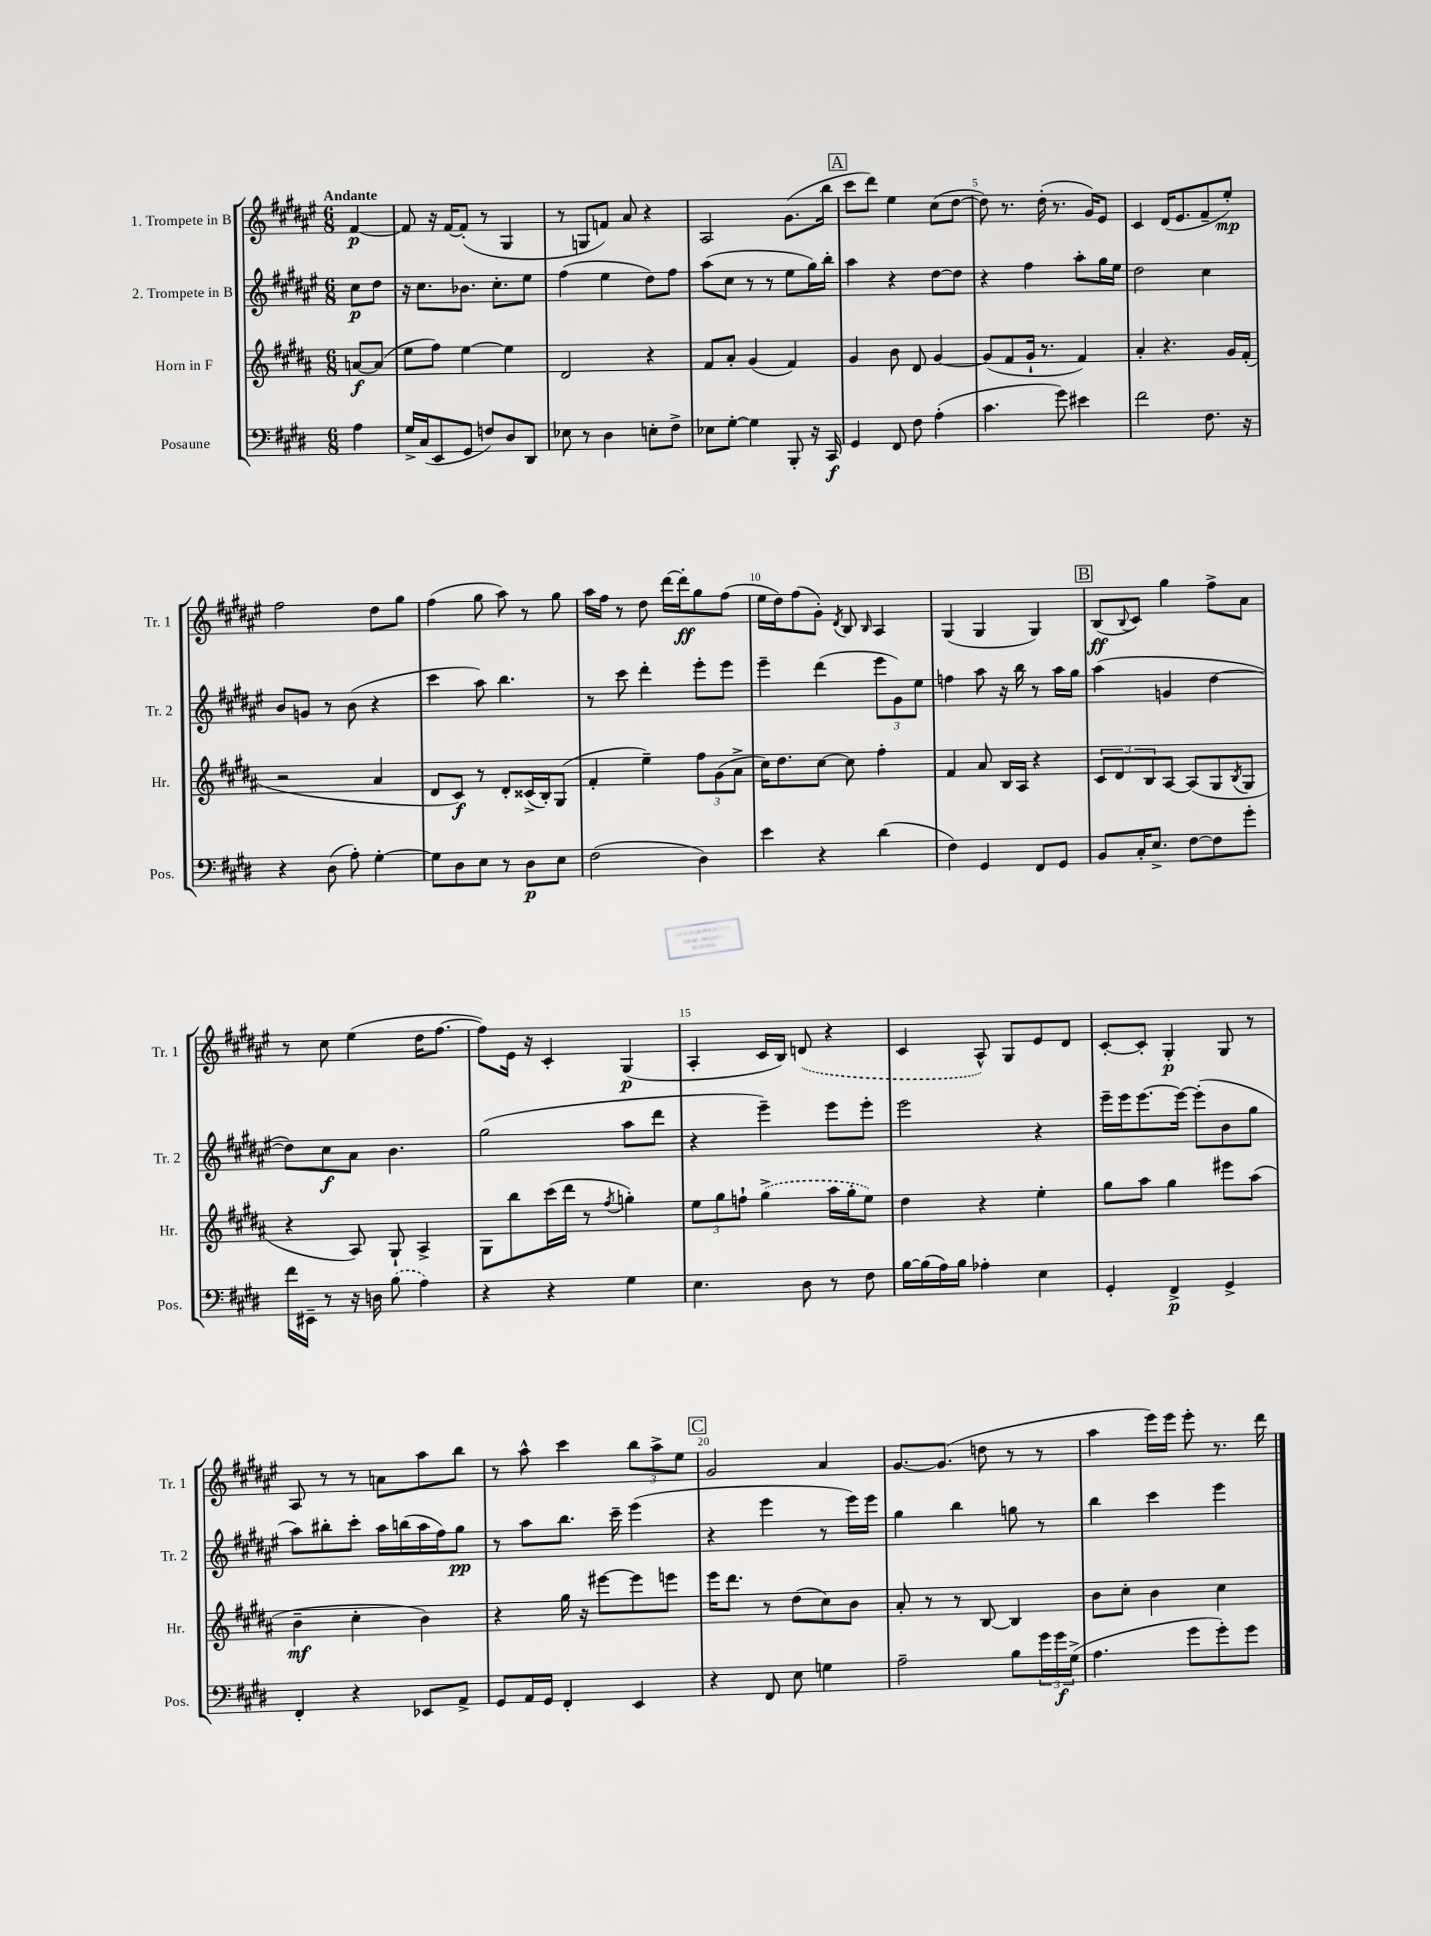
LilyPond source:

<<
\new StaffGroup <<
\new Staff = "s0" \with { instrumentName = "1. Trompete in B" shortInstrumentName = "Tr. 1" } {
    \clef treble \key fis \major \numericTimeSignature \time 6/8 \partial 4 \tempo "Andante"
    fis'4~\p |
    fis'8 r16 fis'16~ fis'8-.( r8 gis4 |
    r8 g8 f'8) ais'8 r4 |
    ais2 gis'8.( b''16 |
    \mark \markup { \box "A" } cis'''8 dis'''8) eis''4 cis''8( dis''8~ |
    dis''8) r8. dis''16-.( r8. gis'16) eis'8 |
    cis'4 dis'16( eis'8. fis'8-- eis''8-.\mp) |
    fis''2 dis''8 gis''8 |
    fis''4( gis''8 ais''8) r8 gis''8 |
    ais''16 fis''16 r8 dis''8 dis'''16~ dis'''16-.\ff gis''8 fis''8( |
    eis''16 dis''16) fis''8( gis'8-.) \acciaccatura { dis'8 } b8 \grace { b16 } ais4 |
    gis4( gis4 gis4) |
    \mark \markup { \box "B" } b8\ff( \appoggiatura { b8 } cis'8) gis''4 fis''8-> ais'8 |
    r8 cis''8 eis''4( dis''16 fis''8.~ |
    fis''8) eis'16 r16 cis'4-. gis4\p( |
    ais4-. cis'16 b16) \once \slurDashed d'8( r4 |
    cis'4 ais8-^) gis8 eis'8 dis'8 |
    cis'8~-. cis'8-. gis4-.\p gis8 r8 |
    ais8 r8 r8 a'8 ais''8 b''8 |
    r8 ais''8-^ cis'''4 \tuplet 3/2 { b''8 ais''8-> eis''8 } |
    \mark \markup { \box "C" } gis'2 ais'4 |
    gis'8.~ gis'8.( d''8 r8 r8 |
    ais''4 eis'''16) eis'''16 eis'''8-. r8. dis'''16 \bar "|." |
}
\new Staff = "s1" \with { instrumentName = "2. Trompete in B" shortInstrumentName = "Tr. 2" } {
    \clef treble \key fis \major \numericTimeSignature \time 6/8 \partial 4
    cis''8\p dis''8 |
    r16 cis''8. bes'8. cis''8.-. eis''8 |
    fis''4( eis''4 dis''8) fis''8 |
    ais''8( cis''8 r8 r8 eis''8 gis''16) b''16-. |
    \mark \markup { \box "A" } ais''4 r4 dis''8~ dis''8 |
    r4 fis''4 ais''8-. gis''16 eis''16 |
    dis''2 cis''4 |
    b'8 g'8 r8 b'8( r4 |
    cis'''4 ais''8) b''4. |
    r8 cis'''8 dis'''4-. eis'''8-. eis'''8 |
    eis'''4-- dis'''4( \tuplet 3/2 { eis'''8 gis'8) eis''8 } |
    f''4 ais''8 r16 b''16 r8 ais''16 gis''16 |
    \mark \markup { \box "B" } ais''4( g'4 dis''4~ |
    dis''8) cis''8\f ais'8 b'4. |
    gis''2( ais''8 dis'''8 |
    r4 eis'''4--) eis'''8 eis'''8-. |
    eis'''2 r4 |
    eis'''16-- eis'''16 eis'''8.~ eis'''16~ eis'''8-.( b'8 gis''8 |
    ais''8) bis''8-. cis'''8-. ais''16 b''16( ais''16 fis''16) gis''8\pp |
    r8 ais''8 b''8. cis'''16-- eis'''4( |
    \mark \markup { \box "C" } r4 eis'''4 r8 eis'''16) eis'''16 |
    gis''4 b''4 g''8 r8 |
    b''4 cis'''4 eis'''4 \bar "|." |
}
\new Staff = "s2" \with { instrumentName = "Horn in F" shortInstrumentName = "Hr." } {
    \clef treble \key b \major \numericTimeSignature \time 6/8 \partial 4
    a'8~\f a'8( |
    e''8 fis''8) e''4~ e''4 |
    dis'2 r4 |
    fis'8 ais'8-. gis'4( fis'4) |
    \mark \markup { \box "A" } gis'4 b'8 dis'8 gis'4~ |
    gis'8( fis'8 gis'16-! r8. fis'4) |
    ais'4-. r4. gis'16 fis'16-.( |
    r2 ais'4 |
    dis'8 cis'8\f) r8 dis'8-. cisis'16->( b16-.) gis8( |
    fis'4-. e''4--) \tuplet 3/2 { fis''8 gis'8( ais'8-> } |
    cis''16) dis''8. cis''8~ cis''8 fis''4-. |
    fis'4 ais'8 b16 ais16 r4 |
    \mark \markup { \box "B" } \tuplet 3/2 { cis'8 dis'8 b8 } ais8~ ais8( gis8 \acciaccatura { b8 } gis8 |
    r4 ais8) gis8-! ais4-> |
    gis8 b''8 cis'''16( dis'''16 r8 \acciaccatura { fis''8 } g''4-.) |
    \tuplet 3/2 { e''8 gis''8 f''8-! } \once \slurDashed gis''4->( ais''16 gis''16-. e''8) |
    dis''4 r4 e''4-. |
    gis''8 ais''8 gis''4 eis'''8 ais''8( |
    b'4--\mf cis''4-. b'4) |
    r4 gis''16 r16 eis'''8~ eis'''8 e'''8 |
    \mark \markup { \box "C" } e'''16 dis'''8. r8 dis''8( cis''8) b'8 |
    ais'8-. r8 r8 b8~ b4 |
    b'8 cis''8-. b'4 cis''4 \bar "|." |
}
\new Staff = "s3" \with { instrumentName = "Posaune" shortInstrumentName = "Pos." } {
    \clef bass \key e \major \numericTimeSignature \time 6/8 \partial 4
    a4 |
    gis16-> cis16( e,8 gis,8 f8) dis8 dis,8 |
    ees8 r8 dis4 e8-. fis8-> |
    ees8 gis8~-. gis4 b,,8-. r16 cis,16\f |
    \mark \markup { \box "A" } gis,4 fis,8 fis8 a4-.( |
    cis'4. gis'8) eis'4 |
    fis'2 fis8. r16 |
    r4 dis8( a8-.) gis4~-. |
    gis8 dis8 e8 r8 dis8\p e8 |
    fis2( dis4) |
    e'4 r4 dis'4( |
    fis4) gis,4 fis,8 gis,8 |
    \mark \markup { \box "B" } b,8 cis16-. e8.-> fis8~ fis8 gis'8-. |
    fis'16 eis,16-- r8 r16 d16 \once \slurDashed b8( a4) |
    r4 r4 gis4 |
    e4. dis8 r8 fis8 |
    b16~ b16( a16) b16 aes4-. e4 |
    gis,4-. fis,4->\p gis,4-> |
    fis,4-. r4 ees,8 a,8-> |
    gis,8 a,16 gis,16 fis,4-. e,4 |
    \mark \markup { \box "C" } r4 fis,8 e8 g4 |
    a2-- b8 \tuplet 3/2 { gis'16 gis'16\f gis16->( } |
    a4. gis'8 gis'8-.) gis'8 \bar "|." |
}
>>
>>
\layout { \context { \Score \override BarNumber.break-visibility = ##(#f #t #t) barNumberVisibility = #(every-nth-bar-number-visible 5) } }
